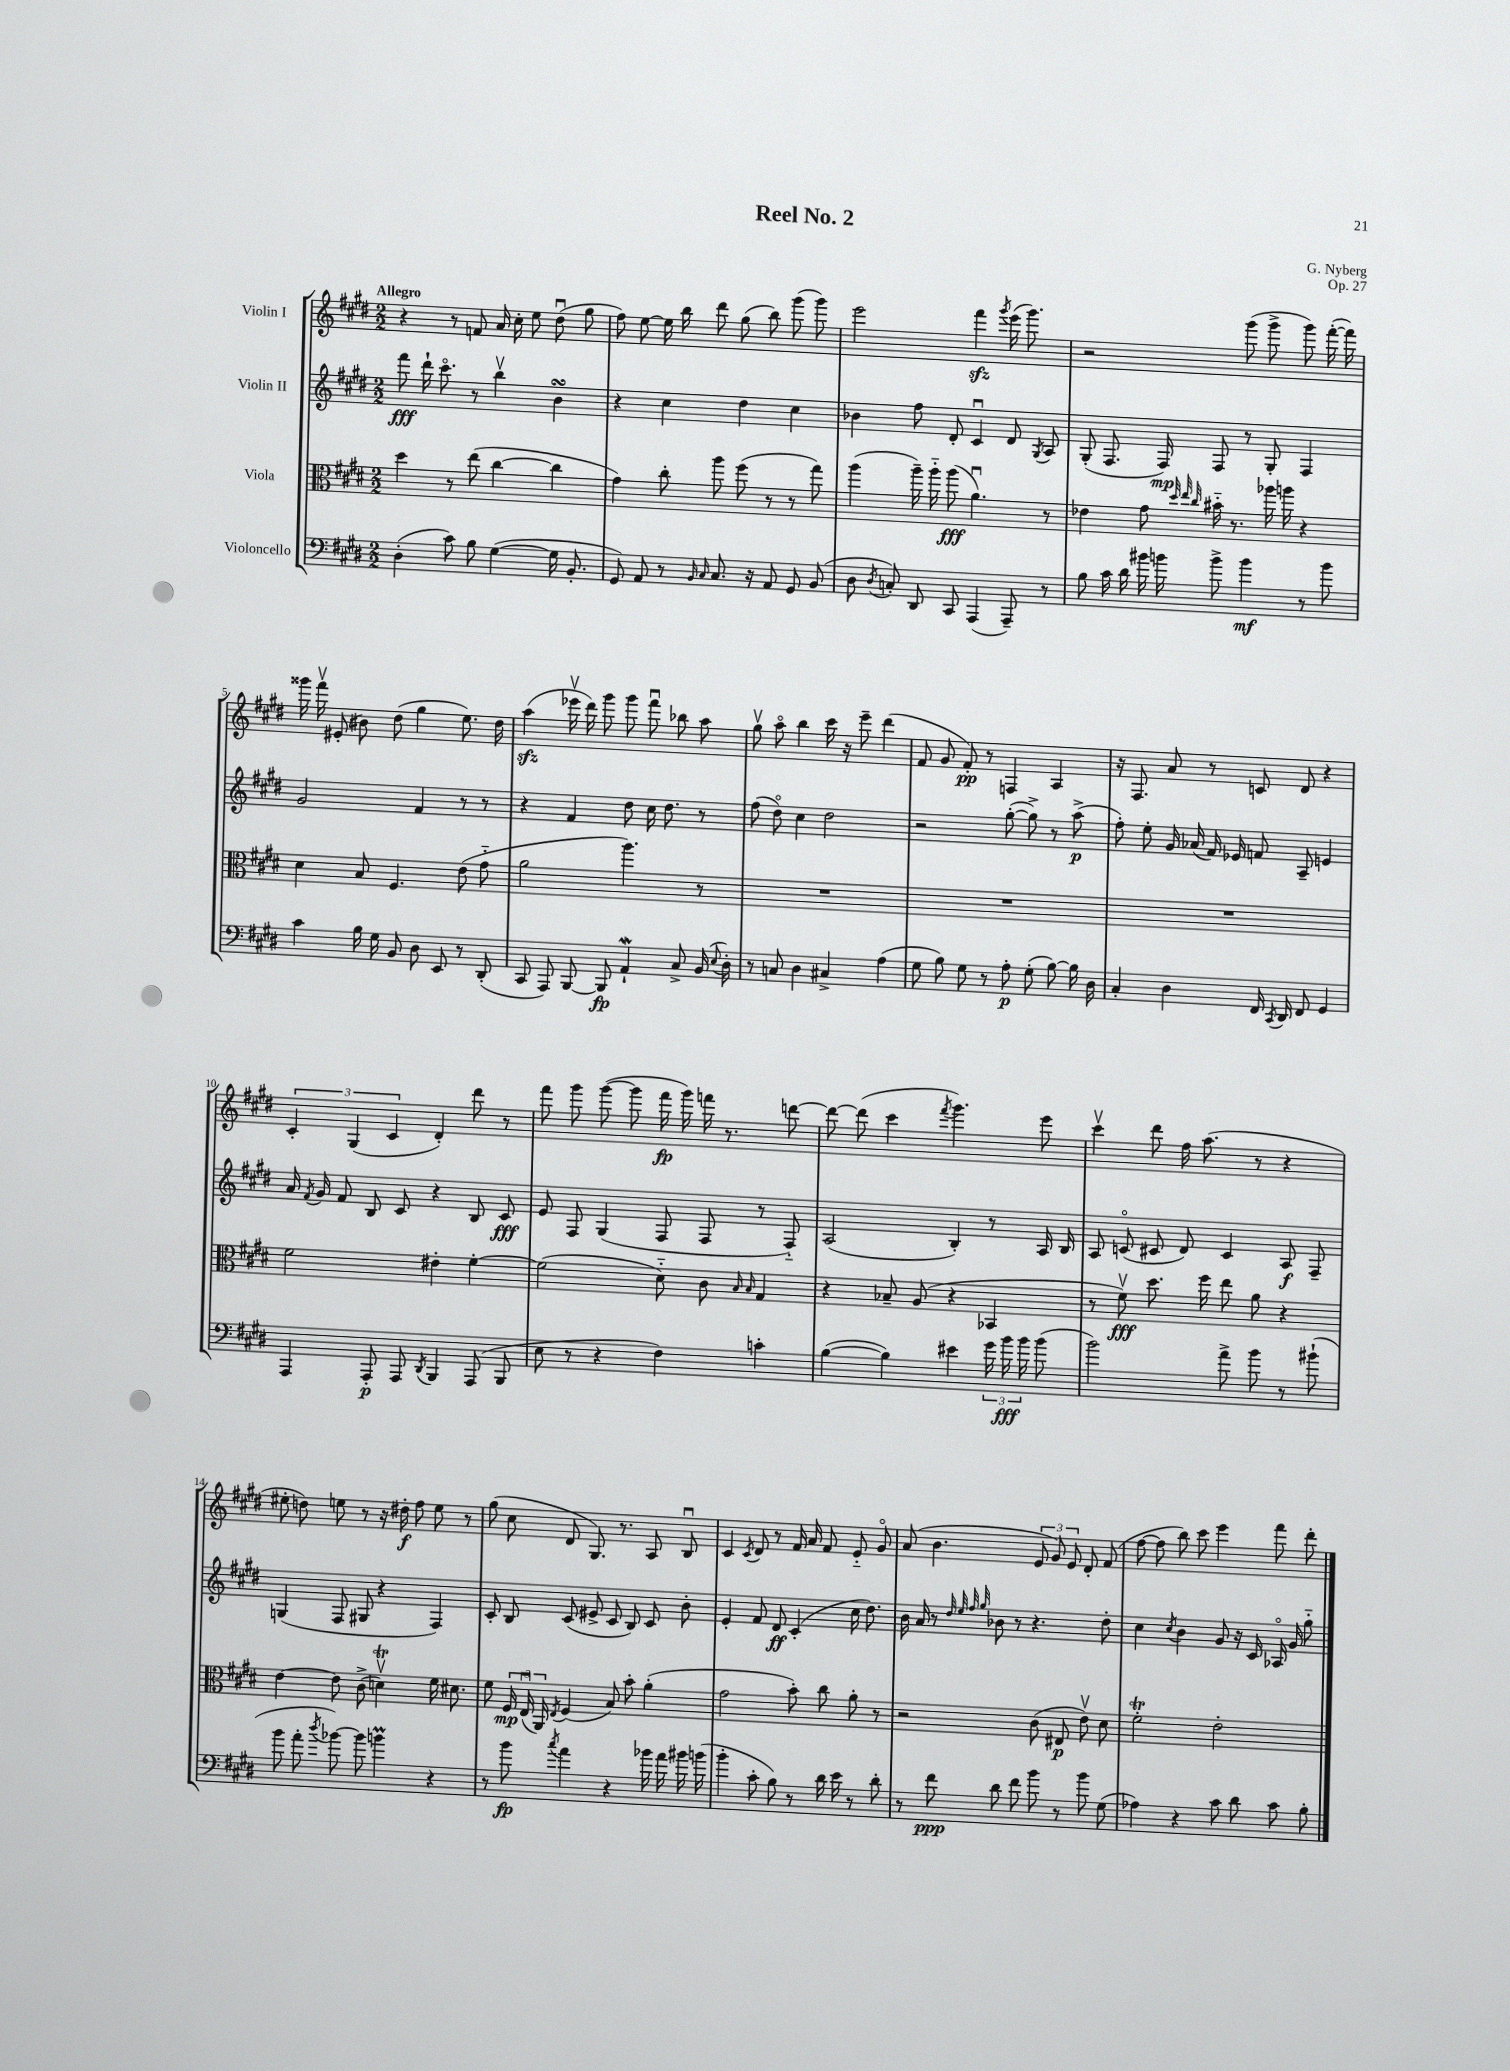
\header { title = "Reel No. 2" composer = "G. Nyberg" opus = "Op. 27" }
<<
\new StaffGroup <<
\new Staff = "s0" \with { instrumentName = "Violin I" } {
    \clef treble \key e \major \numericTimeSignature \time 2/2 \tempo "Allegro"
    \autoBeamOff r4 r8 f'8 a'16 cis''16-. e''8 dis''8\downbow( gis''8 |
    fis''8) e''8~ e''16 b''16 dis'''8 gis''8( b''8) gis'''8( gis'''8) |
    e'''2 fis'''4\sfz \acciaccatura { gis'''8 } e'''16( gis'''8.) |
    r2 gis'''8( gis'''8-> gis'''8) fis'''16~-.( fis'''16) |
    gisis'''16 fis'''16\upbow eis'8-.( bis'8) dis''8( gis''4 e''8.) dis''16 |
    a''4\sfz( ees'''16\upbow dis'''16) gis'''8 gis'''8 fis'''8\downbow bes''8 a''8 |
    gis''8\upbow a''8\flageolet b''4 cis'''16 r16 e'''8-- dis'''4( |
    fis'8 gis'8 fis'8-.\pp) r8 f4 a4 |
    r16 fis8. a'8 r8 c'8 dis'8 r4 |
    \tuplet 3/2 { cis'4-. gis4( cis'4 } dis'4-.) dis'''8 r8 |
    fis'''8 gis'''8 gis'''8~( gis'''8 fis'''16\fp gis'''16) f'''16 r8. d'''8~ |
    d'''8~ d'''8( cis'''4 \acciaccatura { fis'''8 } gis'''4.) e'''8 |
    cis'''4\upbow dis'''8 fis''16 a''8.( r8 r4 |
    eis''8-. d''8) e''8 r8 r16 dis''16-.\f fis''8 e''8 r8 |
    gis''8( cis''8 dis'8 gis8.) r8. a8 b8\downbow |
    cis'4 \acciaccatura { cis'8 } dis'8 r8 fis'16 a'16 fis'8 e'8-_ gis'8\flageolet |
    a'8( b'4. \tuplet 3/2 { e'8 gis'8) e'8 } dis'8-. fis'8( |
    fis''8~ fis''8 b''8) cis'''8 e'''4 fis'''8 dis'''8-. \bar "|." |
}
\new Staff = "s1" \with { instrumentName = "Violin II" } {
    \clef treble \key e \major \numericTimeSignature \time 2/2
    \autoBeamOff fis'''8\fff dis'''16-! cis'''8.\flageolet r8 b''4\upbow b'4\turn |
    r4 cis''4 dis''4 cis''4 |
    bes'4 fis''8 dis'8-. cis'4\downbow dis'8 \acciaccatura { gis8 } a8 |
    gis8-.( fis8. fis16\mp) fis8 r8 gis8-. fis4 |
    gis'2 fis'4 r8 r8 |
    r4 fis'4 dis''8 cis''16 dis''8. r8 |
    fis''8( dis''8\flageolet) cis''4 dis''2 |
    r2 gis''8~-.( gis''8->) r8 a''8->\p( |
    fis''8-.) e''8-. gis'16 aes'16( fis'16) ees'16 f'8 a8-- e'4 |
    a'16 \acciaccatura { fis'8 } gis'16 fis'8 b8 cis'8 r4 b8 cis'8\fff |
    e'8 fis8 gis4( fis8 fis8 r8 fis8-_) |
    a2( b4-.) r8 a16 b16 |
    a8 c'8\flageolet( cis'8 dis'8) cis'4 a8\f fis8-- |
    g4( fis8 gis8 r4 fis4) |
    cis'8-. b8 cis'8( eis'8-> cis'8 b8) cis'8 b'8-. |
    e'4-. fis'8 dis'8\ff cis'4-.( cis''16 dis''8.) |
    b'16 a'16 r8 \grace { dis''32 e''32 fis''32 gis''32 } bes'8 r8 r4. dis''8-. |
    cis''4 \acciaccatura { cis''8 } b'4 gis'8 r16 cis'16 aes16\flageolet gis'16 gis''8-_ \bar "|." |
}
\new Staff = "s2" \with { instrumentName = "Viola" } {
    \clef alto \key e \major \numericTimeSignature \time 2/2
    \autoBeamOff dis''4 r8 e''8( cis''4~ cis''4 |
    gis'4) cis''8-. a''8 fis''8( r8 r8 gis''8) |
    a''4( a''16--) a''16-_ a''8\fff( a'4.\downbow) r8 |
    ees'4 gis'8 \grace { dis''32 e''32 cis''32 } bis'16-_ r8. aes''16 a''16 r4 |
    dis'4 b8 fis4. e'8( gis'8-_ |
    a'2 a''4.) r8 |
    R1 |
    R1 |
    R1 |
    fis'2 eis'4-. fis'4~-. |
    fis'2( dis'8-_) cis'8 \grace { b16 b16 } gis4 |
    r4 bes8-- a8( r4 bes,4 |
    r8 fis'8\upbow\fff) dis''8. fis''16 e''8 a'8 r4 |
    e'4~ e'8 cis'8->( d'4\upbow\trill) fis'16 dis'8. |
    fis'8 \tuplet 3/2 { fis16\mp e16\downbow( a,16) } \acciaccatura { e8 } fis4( b8) b'8-. a'4-.( |
    gis'2 b'8-.) cis''8 a'8-. r8 |
    r2 cis'8( eis8\p e'8\upbow) dis'8 |
    fis'2-.\trill e'2-. \bar "|." |
}
\new Staff = "s3" \with { instrumentName = "Violoncello" } {
    \clef bass \key e \major \numericTimeSignature \time 2/2
    \autoBeamOff dis4-.( cis'8) b8 gis4~( gis16 b,8.-. |
    gis,8) a,8 r8 \grace { b,16 cis16 } cis8. r16 a,8 gis,8 b,8( |
    dis8 \acciaccatura { dis8 } c8-.) dis,8 cis,8 a,,4( a,,8--) r8 |
    b8 cis'16 dis'16 bis'16 b'16 b'8-> b'4\mf r8 b'8 |
    cis'4 b16 gis16 b,8 dis8 e,8 r8 dis,8-.( |
    cis,8 a,,8) b,,8~ b,,8\fp a,4-!\mordent cis8-> b,16( \appoggiatura { e8 } dis16-.) |
    r8 c8 dis4 cis4-> a4( |
    gis8 b8) gis8 r8 a8-.\p gis8-.( b8~) b16 dis16 |
    cis4-. dis4 fis,16 \acciaccatura { cis,8 } dis,16 fis,8 gis,4 |
    a,,4 a,,8-.\p a,,8 \acciaccatura { dis,8 } b,,4 a,,8( b,,8 |
    e8 r8 r4 fis4) c'4-. |
    b4~( b4) eis'4 \tuplet 3/2 { gis'16 b'16\fff b'16 } b'8( |
    b'2) a'8-> b'8 r8 bis'8-!( |
    b'8 a'8-. \acciaccatura { dis''8 } bes'8~) bes'8 b'4\prall r4 |
    r8 b'8\fp \acciaccatura { cis''8 } a'4 r4 bes'16 a'16 bis'16 b'16( |
    b'4-. cis'8-. b8) r8 dis'16 e'16 r8 dis'8-. |
    r8 fis'8\ppp dis'8 fis'8 b'8 r8 b'8 gis8( |
    aes4) r4 cis'8 dis'8 cis'8 b8-. \bar "|." |
}
>>
>>
